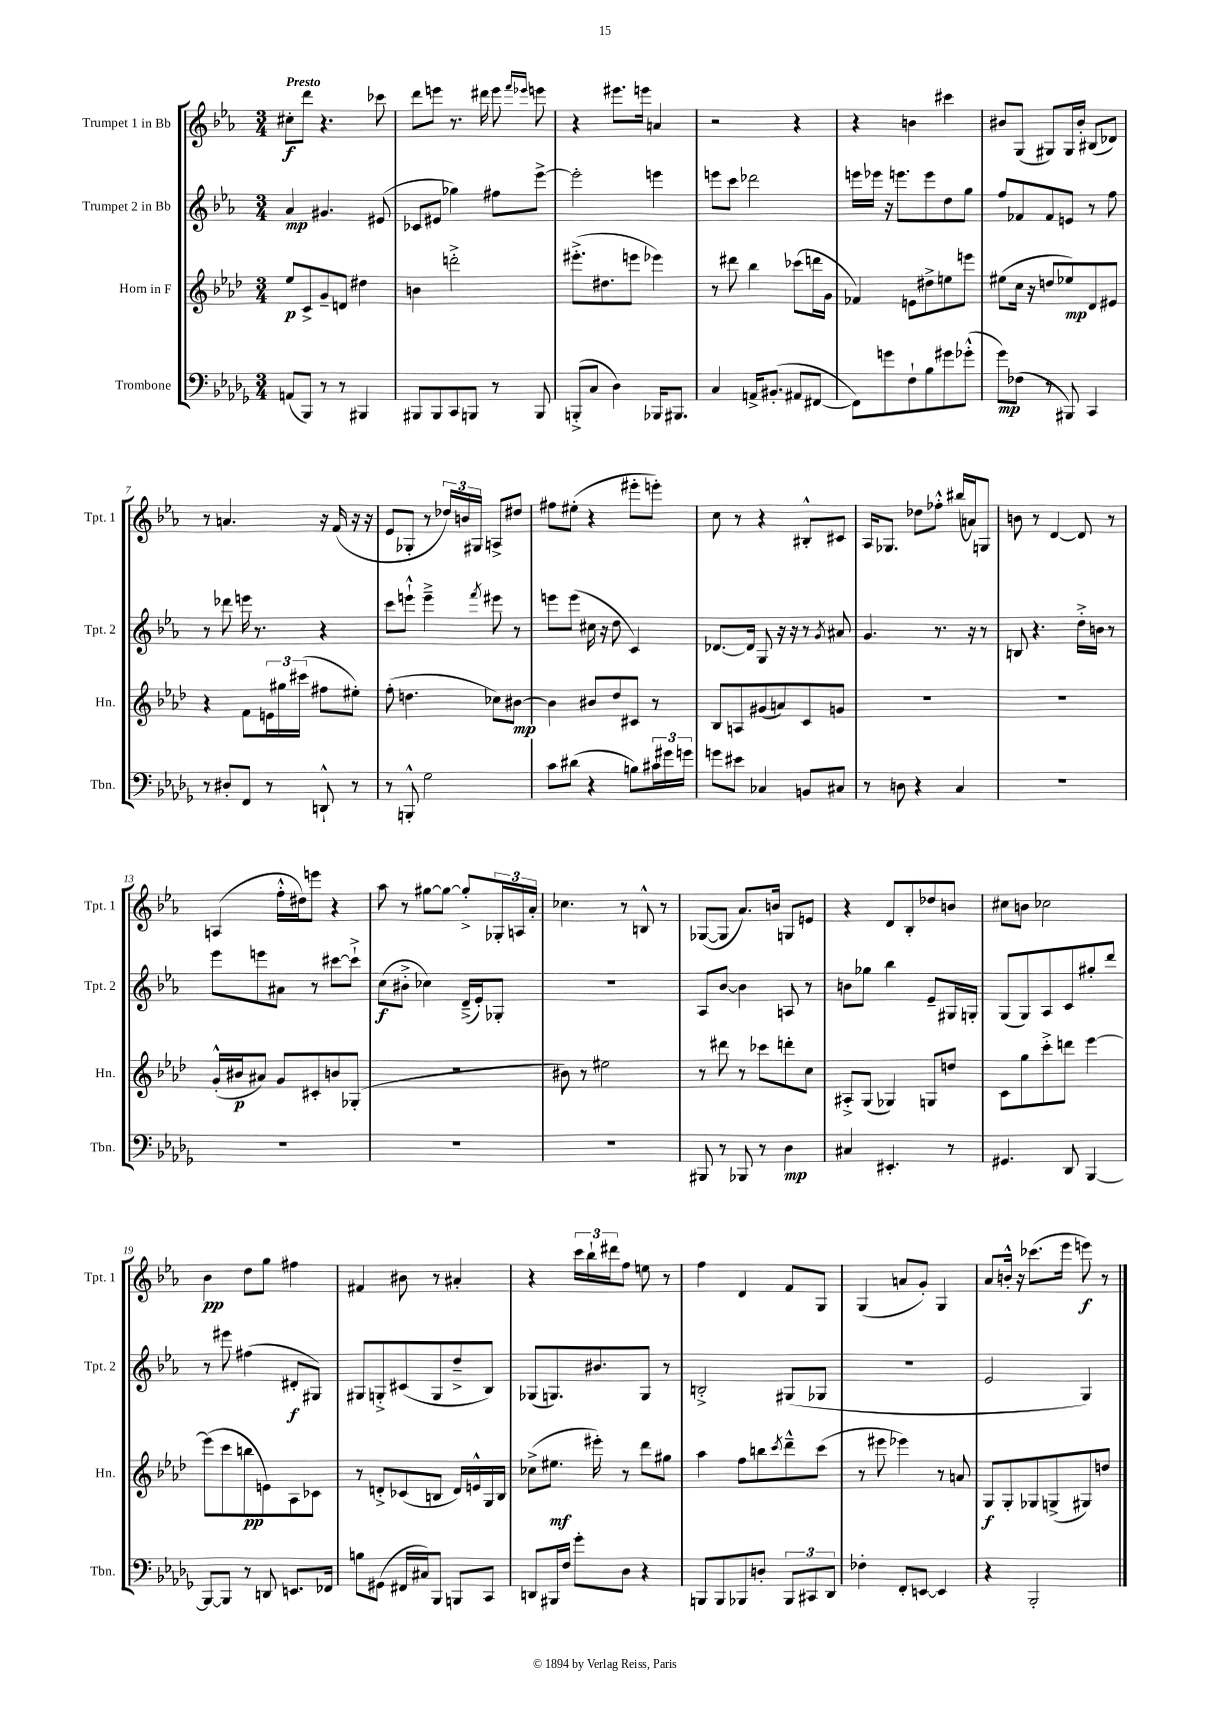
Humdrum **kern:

**kern	**dynam	**kern	**dynam	**kern	**dynam	**kern	**dynam
*part4	*part4	*part3	*part3	*part2	*part2	*part1	*part1
*staff4	*staff4	*staff3	*staff3	*staff2	*staff2	*staff1	*staff1
*I"Trombone	*	*I"Horn in F	*	*I"Trumpet 2 in Bb	*	*I"Trumpet 1 in Bb	*
*I'Tbn.	*	*I'Hn.	*	*I'Tpt. 2	*	*I'Tpt. 1	*
*clefF4	*	*clefG2	*	*clefG2	*	*clefG2	*
*k[b-e-a-d-g-]	*	*k[b-e-a-d-]	*	*k[b-e-a-]	*	*k[b-e-a-]	*
*M3/4	*	*M3/4	*	*M3/4	*	*M3/4	*
=1	=1	=1	=1	=1	=1	=1	=1
!	!	!	!	!	!	!LO:TX:a:B:t=Presto	!
(8AAn/L	.	8ee-/L	p	4a-/	mp	8cc#X'\L	f
8BBB-/J)	.	8c^/	.	.	.	8ddd\J	.
8r	.	8g~/	.	4.g#X/	.	4.r	.
8r	.	8dn/J	.	.	.	.	.
4BBB#X/	.	4dd#X\	.	.	.	.	.
.	.	.	.	(8e#X/	.	8ccc-X\	.
=2	=2	=2	=2	=2	=2	=2	=2
8BBB#X/L	.	4bn\	.	8c-X/L	.	8ddd\L	.
8BBB#/	.	.	.	8e#X/J	.	8eeen\J	.
8CC/	.	2dddn'^\	.	4gg-X\)	.	8.r	.
8BBBn/J	.	.	.	.	.	.	.
.	.	.	.	.	.	16ddd#X\	.
8r	.	.	.	8ff#X\L	.	8eee\	.
.	.	.	.	.	.	16qqfff/LL	.
.	.	.	.	.	.	16qqeee-X/JJ	.
8BBB/	.	.	.	[8eee-^\J	.	8eeen\	.
=3	=3	=3	=3	=3	=3	=3	=3
(8BBBn'^/L	.	(8.eee#X'^\L	.	2eee-'\]	.	4r	.
8C/J	.	.	.	.	.	.	.
.	.	8.dd#X\	.	.	.	.	.
4D-\)	.	.	.	.	.	8.eee#X\L	.
.	.	8eeen\J	.	.	.	.	.
.	.	.	.	.	.	16eeen\Jk	.
16BBB-X/KL	.	4eee-X\)	.	4eeen\	.	4an/	.
8.BBB#X/J	.	.	.	.	.	.	.
=4	=4	=4	=4	=4	=4	=4	=4
4C/	.	8r	.	8eeen\L	.	2r	.
.	.	8ddd#X\	.	8ccc\J	.	.	.
16AAn^/KL	.	4bb-\	.	2ddd-X\	.	.	.
(8.BB#X'/J	.	.	.	.	.	.	.
8AA#X/L	.	(8ccc-X\L	.	.	.	4r	.
[8FF#X/J	.	16dddn\L	.	.	.	.	.
.	.	16g\JJ	.	.	.	.	.
=5	=5	=5	=5	=5	=5	=5	=5
8FF#\L])	.	4f-X/)	.	16eeen\LL	.	4r	.
.	.	.	.	16eee-X\JJ	.	.	.
8gn\	.	.	.	16r	.	.	.
.	.	.	.	8.eeen\L	.	.	.
8F`\	.	8en\L	.	.	.	4bn\	.
8B-\	.	8dd#X^\	.	8eee\	.	.	.
8g#X\	.	8een\	.	8dd\	.	4ccc#X\	.
(8g-X'^^\J	.	8eeen\J	.	8gg\J	.	.	.
=6	=6	=6	=6	=6	=6	=6	=6
8g-\L)	mp	(8ee#X\L	.	8ff/L	.	8b#X/L	.
(8F-X\J	.	16cc\Jk	.	8f-X/	.	(8G/J	.
.	.	16r	.	.	.	.	.
8r	.	8ddn/L	.	8f-/	.	8G#X/L)	.
8BBB#X/)	.	8ee-X/)	mp	8en/J	.	16G#/L	.
.	.	.	.	.	.	16b#'/JJ	.
4CC/	.	8d-/	.	8r	.	(8B#X/L	.
.	.	8e#X/J	.	8ff\	.	8d-X/J)	.
!!LO:LB:g=z
=7	=7	=7	=7	=7	=7	=7	=7
8r	.	4r	.	8r	.	8r	.
8D#X'/L	.	.	.	8ddd-X\	.	4.an/	.
8FF/J	.	8f\L	.	16eeen\	.	.	.
.	.	.	.	8.r	.	.	.
8r	.	24en\L	.	.	.	.	.
.	.	24gg#X\	.	.	.	.	.
.	.	(24ccc#X\JJ	.	.	.	.	.
8DDn`^^/	.	8ff#X\L	.	4r	.	16r	.
.	.	.	.	.	.	(16f/	.
8r	.	8ee#X'\J)	.	.	.	16r	.
.	.	.	.	.	.	16r	.
=8	=8	=8	=8	=8	=8	=8	=8
8r	.	(8ff'\	.	8ccc\L	.	8e-/L	.
8BBBn'^^/	.	4.ddn\	.	8eeen`^^\J	.	8G-X'/J	.
2G-\	.	.	.	4eee~^\	.	8r	.
.	.	.	.	.	.	24dd-X/LL)	.
.	.	.	.	.	.	24bn/	.
.	.	.	.	.	.	24G#X/JJ	.
.	.	.	.	8qfff/	.	.	.
.	.	8cc-X\L)	.	8eee#X\	.	8An^/L	.
.	.	[8b#X\J	mp	8r	.	8dd#X/J	.
=9	=9	=9	=9	=9	=9	=9	=9
8c\L	.	4b#\]	.	8eeen\L	.	8ff#X\L	.
(8d#X\J	.	.	.	(8eee\J	.	(8ee#X'\J	.
4r	.	8b#X/L	.	16cc#X\	.	4r	.
.	.	.	.	16r	.	.	.
.	.	8dd-/	.	8dd\	.	.	.
8Bn\L)	.	8c#X/J	.	4c/)	.	8eee#X'\L	.
24c#X\L	.	8r	.	.	.	8eeen'\J)	.
24g#X\	.	.	.	.	.	.	.
24gn\JJ	.	.	.	.	.	.	.
=10	=10	=10	=10	=10	=10	=10	=10
8gn\L	.	8B-/L	.	[8.d-X/L	.	8cc\	.
8e#X\J	.	8An/	.	.	.	8r	.
.	.	.	.	16d-/Jk]	.	.	.
4C-X/	.	(8g#X/	.	8G/	.	4r	.
.	.	8an/)	.	16r	.	.	.
.	.	.	.	16r	.	.	.
8BBn/L	.	8c/	.	8r	.	8B#X'^^/L	.
.	.	.	.	8qg/	.	.	.
8C#X/J	.	8gn/J	.	8a#X/	.	8c#X/J	.
=11	=11	=11	=11	=11	=11	=11	=11
8r	.	2.r	.	4.g/	.	16A-/KL	.
.	.	.	.	.	.	8.G-X/J	.
8Dn\	.	.	.	.	.	.	.
4r	.	.	.	.	.	8dd-X\L	.
.	.	.	.	8.r	.	8ff-X'^^\J	.
4C/	.	.	.	.	.	(16bb#X/LL	.
.	.	.	.	16r	.	16an/J)	.
.	.	.	.	8r	.	8Gn/J	.
=12	=12	=12	=12	=12	=12	=12	=12
2.r	.	2.r	.	8Bn/	.	8bn\	.
.	.	.	.	4.r	.	8r	.
.	.	.	.	.	.	[4d/	.
.	.	.	.	16dd'^\LL	.	8d/]	.
.	.	.	.	16bn\JJ	.	.	.
.	.	.	.	8r	.	8r	.
!!LO:LB:g=z
=13	=13	=13	=13	=13	=13	=13	=13
2.r	.	(16g'^^/LL	.	8eee-\L	.	(4An/	.
.	.	16b#X/J	p	.	.	.	.
.	.	8a#X/J)	.	8eeen\	.	.	.
.	.	8g/L	.	8a#X\J	.	16ff'^^\LL	.
.	.	.	.	.	.	16dd#X\J)	.
.	.	8c#X'/	.	8r	.	8eeen\J	.
.	.	8bn/	.	[8ccc#X\L	.	4r	.
.	.	(8G-X'/J	.	8ccc#`^\J]	.	.	.
=14	=14	=14	=14	=14	=14	=14	=14
2.r	.	2.r	.	(8cc\L	f	8aa-\	.
.	.	.	.	8b#X'^\J	.	8r	.
.	.	.	.	4cc-X\)	.	[8gg#X\L	.
.	.	.	.	.	.	8gg#\J_	.
.	.	.	.	(16d~^/LL	.	8gg#'^/L]	.
.	.	.	.	16e-'/J)	.	.	.
.	.	.	.	8G-X'/J	.	24G-X'/L	.
.	.	.	.	.	.	24An/	.
.	.	.	.	.	.	24a-'/JJ	.
=15	=15	=15	=15	=15	=15	=15	=15
2.r	.	8b#X\)	.	2.r	.	4.cc-X\	.
.	.	8r	.	.	.	.	.
.	.	2ee#X\	.	.	.	.	.
.	.	.	.	.	.	8r	.
.	.	.	.	.	.	8Bn^^/	.
.	.	.	.	.	.	8r	.
=16	=16	=16	=16	=16	=16	=16	=16
8BBB#X/	.	8r	.	8A-/L	.	([8G-X/L	.
8r	.	8ddd#X\	.	[8b-/J	.	8G-/J]	.
8BBB-X/	.	8r	.	4b-\]	.	8.a-/L)	.
8r	.	8ccc-X\L	.	.	.	.	.
.	.	.	.	.	.	16bn/Jk	.
4D-\	mp	8dddn'\	.	8An/	.	8Gn/L	.
.	.	8cc\J	.	8r	.	8en/J	.
=17	=17	=17	=17	=17	=17	=17	=17
4C#X/	.	8A#X'^/L	.	8bn\L	.	4r	.
.	.	(8G/J	.	8gg-X\J	.	.	.
4.EE#X'/	.	4G-X/)	.	4bb-\	.	8d/L	.
.	.	.	.	.	.	8B-'/	.
.	.	8Gn/L	.	8e-~/L	.	8dd-X/	.
8r	.	8ddn/J	.	16G#X/L	.	8bn/J	.
.	.	.	.	16Gn'/JJ	.	.	.
=18	=18	=18	=18	=18	=18	=18	=18
4.GG#X/	.	8c\L	.	(8G/L	.	8cc#X\L	.
.	.	8gg\	.	8G/)	.	8bn\J	.
.	.	8ccc'^\	.	8A-/	.	2cc-X\	.
8DD-/	.	8dddn\J	.	8c/	.	.	.
[4BBB-/	.	[4eee-\	.	8gg#X'/	.	.	.
.	.	.	.	8ddd/J	.	.	.
!!LO:LB:g=z
=19	=19	=19	=19	=19	=19	=19	=19
8BBB-/L_	.	(8eee-\L]	.	8r	.	4b-\	pp
8BBB-/J]	.	8ccc\	.	8eee#X\	.	.	.
8r	.	8bbn\	pp	(4ff#X\	.	8dd\L	.
8DDn/	.	8en\)	.	.	.	8gg\J	.
8.EEn/L	.	8A-\	.	8d#X'/L	f	4ff#X\	.
.	.	8c-X\J	.	8G#X/J)	.	.	.
16FF-X/Jk	.	.	.	.	.	.	.
=20	=20	=20	=20	=20	=20	=20	=20
8Bn\L	.	8r	.	8G#X/L	.	4f#X/	.
(8GG#X\J	.	8dn'^/L	.	8Gn'^/	.	.	.
16FF#X/LL	.	(8c-X/	.	(8c#X/	.	8b#X\	.
16C#X/J)	.	.	.	.	.	.	.
8BBB-/J	.	8Bn/J	.	8G/	.	8r	.
8BBBn/L	.	16d/LL)	.	8dd~^/	.	4a#X'/	.
.	.	16en^^/	.	.	.	.	.
8CC/J	.	16G/	.	8B-/J)	.	.	.
.	.	16B/JJ	.	.	.	.	.
=21	=21	=21	=21	=21	=21	=21	=21
8DDn/L	.	(8cc-X^\L	.	(8G-X/L	.	4r	.
16BBB#X/L	.	8.ee#X\J	mf	8.Gn/)	.	.	.
16F/JJ	.	.	.	.	.	.	.
8g-'\L	.	.	.	.	.	24ccc\LL	.
.	.	.	.	.	.	24bb-`\	.
.	.	16eee#X'\)	.	8.b#X/	.	.	.
.	.	.	.	.	.	24ddd#X\J	.
8D-\J	.	8r	.	.	.	8ff\J	.
4r	.	8ddd-\L	.	8G/J	.	8een\	.
.	.	8gg#X\J	.	8r	.	8r	.
=22	=22	=22	=22	=22	=22	=22	=22
8BBBn/L	.	4aa-\	.	2Bn'^/	.	4ff\	.
8BBB/	.	.	.	.	.	.	.
8BBB-X/	.	8ff\L	.	.	.	4d/	.
8Dn'/J	.	8bbn\	.	.	.	.	.
.	.	8qccc/	.	.	.	.	.
12BBB-/L	.	8ddd-~^^\	.	(8G#X/L	.	8f/L	.
12CC#X/	.	.	.	.	.	.	.
.	.	(8ccc\J	.	8G-X/J	.	8G/J	.
12DD-/J	.	.	.	.	.	.	.
=23	=23	=23	=23	=23	=23	=23	=23
4F-X'\	.	8r	.	2.r	.	(4G/	.
.	.	8eee#X\	.	.	.	.	.
8FF'/L	.	4eee-X\)	.	.	.	8an/L	.
[8EEn/J	.	.	.	.	.	8g'/J)	.
4EE/]	.	8r	.	.	.	4G/	.
.	.	8an/	.	.	.	.	.
=24	=24	=24	=24	=24	=24	=24	=24
4r	.	8G/L	f	2e-/	.	8a-/L	.
.	.	8G'/	.	.	.	16bn'^^/Jk	.
.	.	.	.	.	.	16r	.
2BBB-'/	.	8G-X/	.	.	.	(8.ccc-X\L	.
.	.	(8Gn^/	.	.	.	.	.
.	.	.	.	.	.	16eee-\Jk	.
.	.	8G#X/)	.	4G/)	.	8eeen\)	f
.	.	8ddn/J	.	.	.	8r	.
==	==	==	==	==	==	==	==
*-	*-	*-	*-	*-	*-	*-	*-
